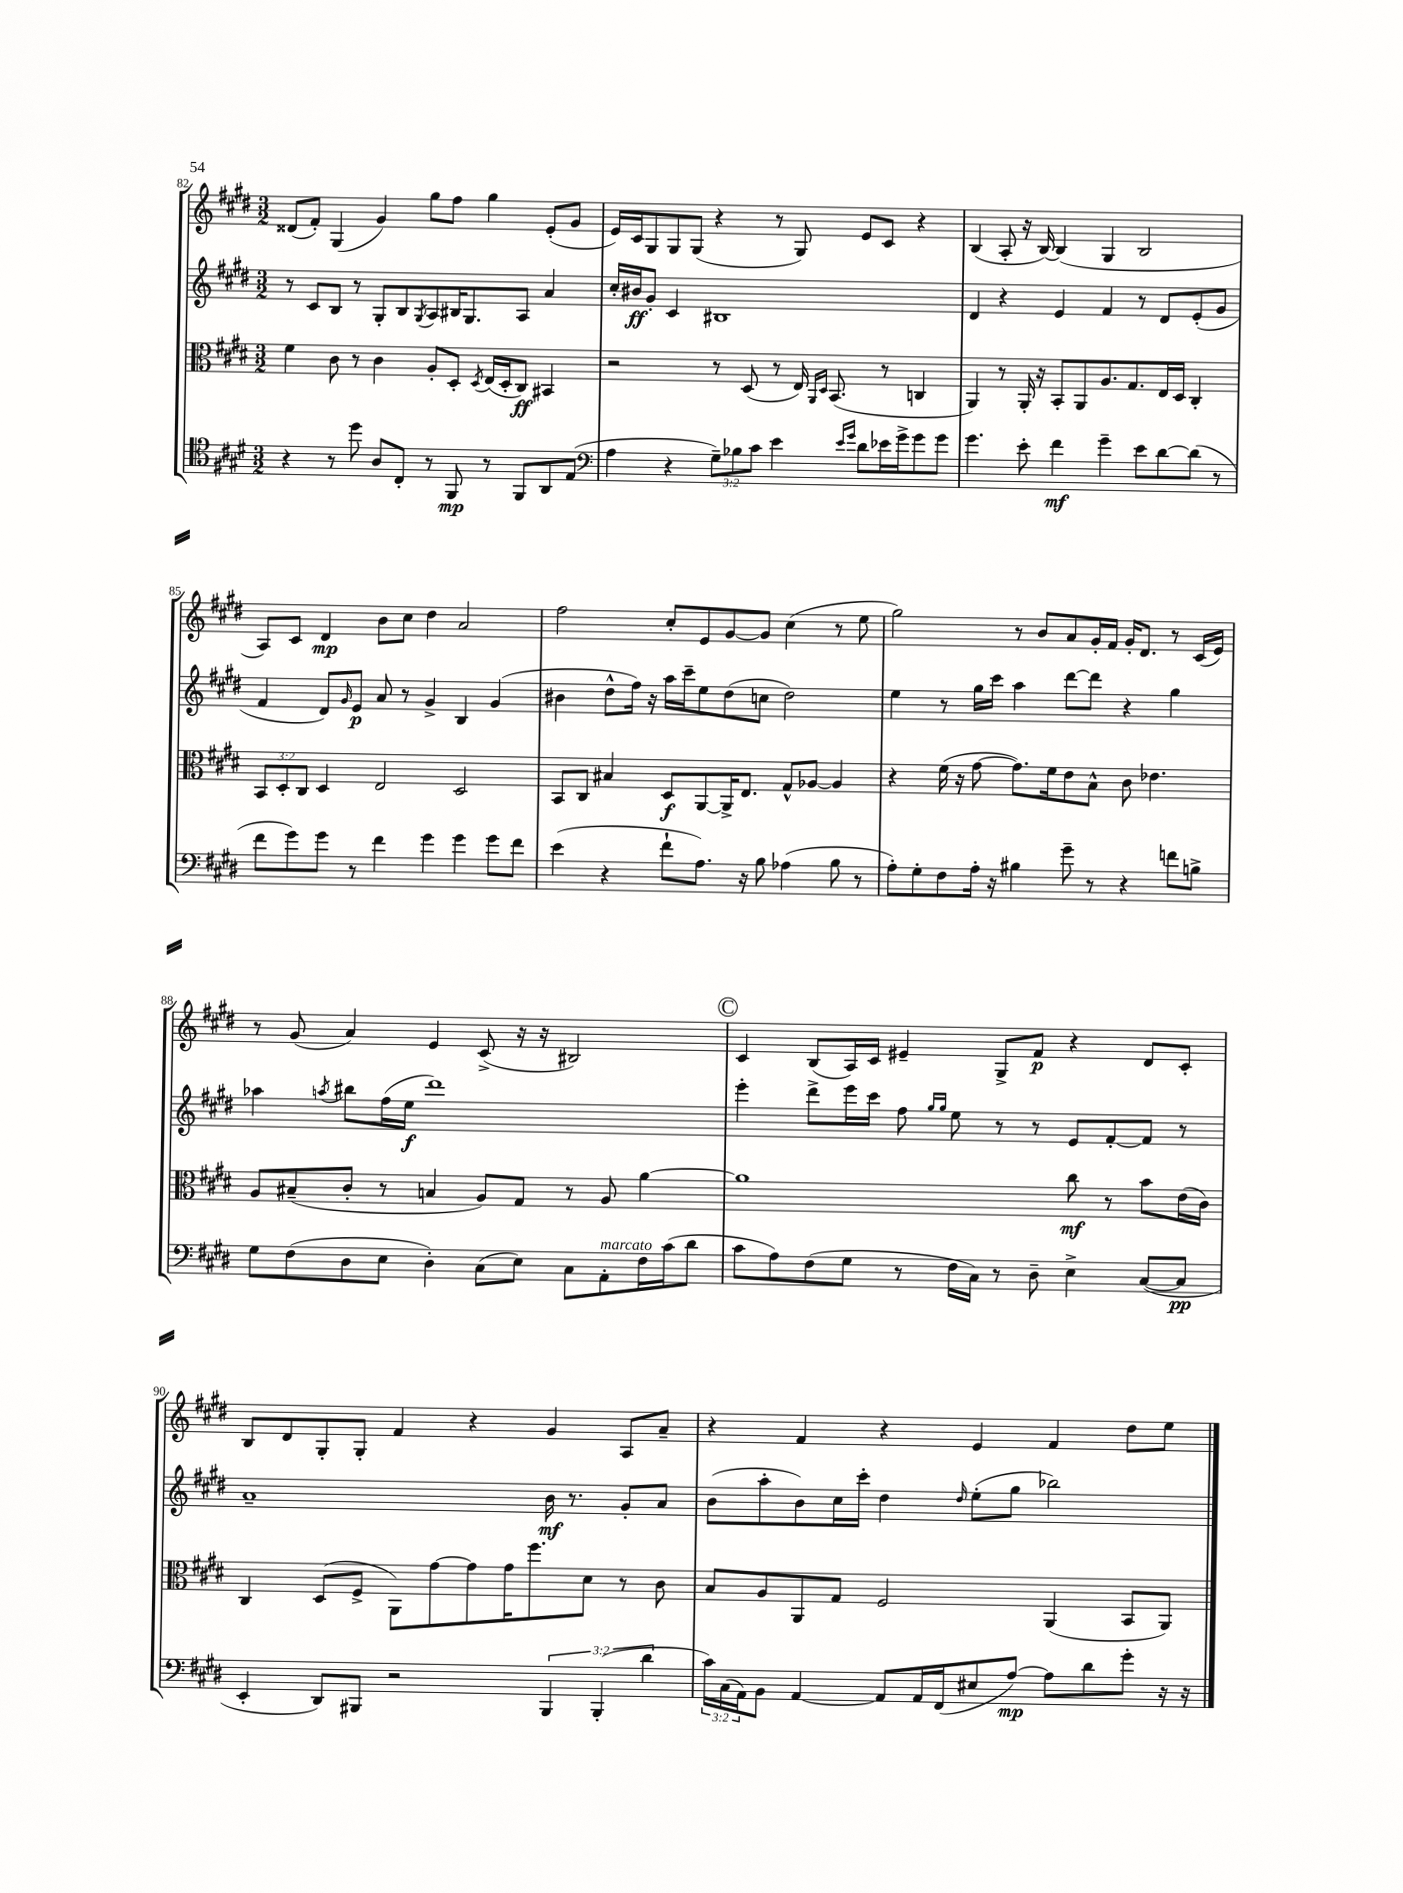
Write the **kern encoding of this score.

**kern	**kern	**kern	**kern
*staff4	*staff3	*staff2	*staff1
*clefC4	*clefC3	*clefG2	*clefG2
*k[f#c#g#d#]	*k[f#c#g#d#]	*k[f#c#g#d#]	*k[f#c#g#d#]
*M3/2	*M3/2	*M3/2	*M3/2
4r	4f#	8r	(8d##
.	.	8c#	8f#')
8r	8c#	8B	(4G#
8dd#	8r	8r	.
8A	4c#	8G#'	4g#)
8C#'	.	8B	.
.	.	8qG#	.
8r	8A'	8A	8gg#
8FF#	8D#'	16B#	8ff#
.	.	8.G#	.
.	8qD#	.	.
8r	(16E	.	4gg#
.	16D#'	.	.
8FF#	8C#)	8A	.
8AA	4BB#	4a	(8e'
(8E	.	.	8g#
=	=	=	=
*clefF4	*	*	*
4A	2r	16cc#'	16e)
.	.	16b#	16c#
.	.	8g#'	8G#
4r	.	4c#	8G#
.	.	.	(8G#
12G#~)	8r	1B#	4r
12B-	.	.	.
.	(8D#	.	.
12c#	.	.	.
4e	8r	.	8r
.	16E)	.	8G#)
.	16qqAA	.	.
.	16qqD#	.	.
.	(8.BB	.	.
16qqe	.	.	.
16qqg#	.	.	.
8d#	.	.	8e
16e-	8r	.	8c#
16g#^	.	.	.
8g#	4C	.	4r
8g#	.	.	.
=	=	=	=
4.g#	4AA)	4d#	(4B
.	8r	4r	8A'
8e'	16AA'	.	16r
.	16r	.	[16B)
4f#	8BB'	4e	(4B]
.	8AA	.	.
4g#~	8.A	4f#	4G#
.	8.G#	.	.
8e	.	8r	2B
[8d#	16E	8d#	.
.	16D#	.	.
(8d#]	4C#'	(8e'	.
8r	.	8g#	.
=	=	=	=
8f#	12BB	4f#	8A)
.	12D#'	.	.
8g#)	.	.	8c#
.	12C#	.	.
8g#	4D#	8d#)	4d#
.	.	16qqg#	.
8r	.	8e	.
4f#	2E	8a	8b
.	.	8r	8cc#
4g#	.	4g#^	4dd#
4g#	2D#	4B	2a
8g#	.	(4g#	.
8f#	.	.	.
=	=	=	=
(4e	8BB	4b#	2ff#
.	8C#	.	.
4r	4B#	8dd#^^	.
.	.	16ff#)	.
.	.	16r	.
8f#`	8D#	16aa	8cc#'
.	.	16ccc#~	.
8.A)	[8AA	8ee	8e
.	16AA^]	(8dd#	[8g#
16r	8.E	.	.
8B	.	8cc	8g#]
(4A-	8G#^^	2dd#)	(4cc#
.	[8A-	.	.
8B	4A-]	.	8r
8r	.	.	8ee
=	=	=	=
8A')	4r	4ee	2gg#)
8G#'	.	.	.
8F#	(16f#	8r	.
.	16r	.	.
16A'	[8g#	16gg#	.
16r	.	16ccc#	.
4B#	8.g#])	4aa	8r
.	.	.	8b
.	16f#	.	.
8g#~	8e	[8ddd#	8a
8r	8B^^	8ddd#]	16g#'
.	.	.	16f#
4r	8c#	4r	16g#'
.	.	.	8.d#
.	4.e-	.	.
8f	.	4gg#	8r
8B^	.	.	(16c#
.	.	.	16e)
=	=	=	=
8G#	8A	4aa-	8r
(8F#	(8B#~	.	(8g#
.	.	8qaa	.
8D#	8c#'	8bb#	4a)
8E	8r	(16ff#	.
.	.	16ee	.
4D#')	4B	1ddd#)	4e
(8C#	8A)	.	(8c#^
8E)	8G#	.	16r
.	.	.	16r
8C#	8r	.	2B#)
8AA'	8A	.	.
16F#	[4a	.	.
(16c#	.	.	.
8d#	.	.	.
=	=	=	=
8c#	1a]	4eee'	4c#
8A)	.	.	.
(8F#	.	8ddd#^	(8B
8G#	.	16eee	16A)
.	.	16ccc#	16c#
8r	.	8ff#	4e#~
.	.	16qqgg#	.
.	.	16qqgg#	.
16F#	.	8ee	.
16C#)	.	.	.
8r	.	8r	8G#^
8D#~	.	8r	8f#
4E^	8cc#	8e	4r
.	8r	[8f#'	.
([8C#	8b	8f#]	8d#
8C#]	(16e	8r	8c#'
.	16c#)	.	.
=	=	=	=
4EE'	4C#	1a~	8B
.	.	.	8d#
8DD#)	(8D#	.	8G#'
8BBB#	8F#^	.	8G#'
2r	8AA)	.	4f#
.	[8g#	.	.
.	8g#]	.	4r
.	16g#	.	.
.	8.ff#	.	.
6BBB#	.	16b	4g#
.	.	8.r	.
.	8d#	.	.
(6BBB#'	.	.	.
.	8r	8g#'	8A
6d#	.	.	.
.	8c#	8a	8a~
=	=	=	=
24c#)	8B	(8b	4r
(24C#	.	.	.
24AA)	.	.	.
8BB	8A	8aa'	.
[4AA	8AA	8b)	4f#
.	8G#	16cc#	.
.	.	16ccc#'	.
8AA]	2F#	4dd#	4r
16AA	.	.	.
(16FF#	.	.	.
.	.	16qqdd#	.
8E#	.	(8ee'	4e
[8A)	.	8gg#	.
8A]	(4AA	2bb-)	4f#
8d#	.	.	.
8g#'	8BB	.	8dd#
16r	8AA)	.	8ee
16r	.	.	.
==	==	==	==
*-	*-	*-	*-
